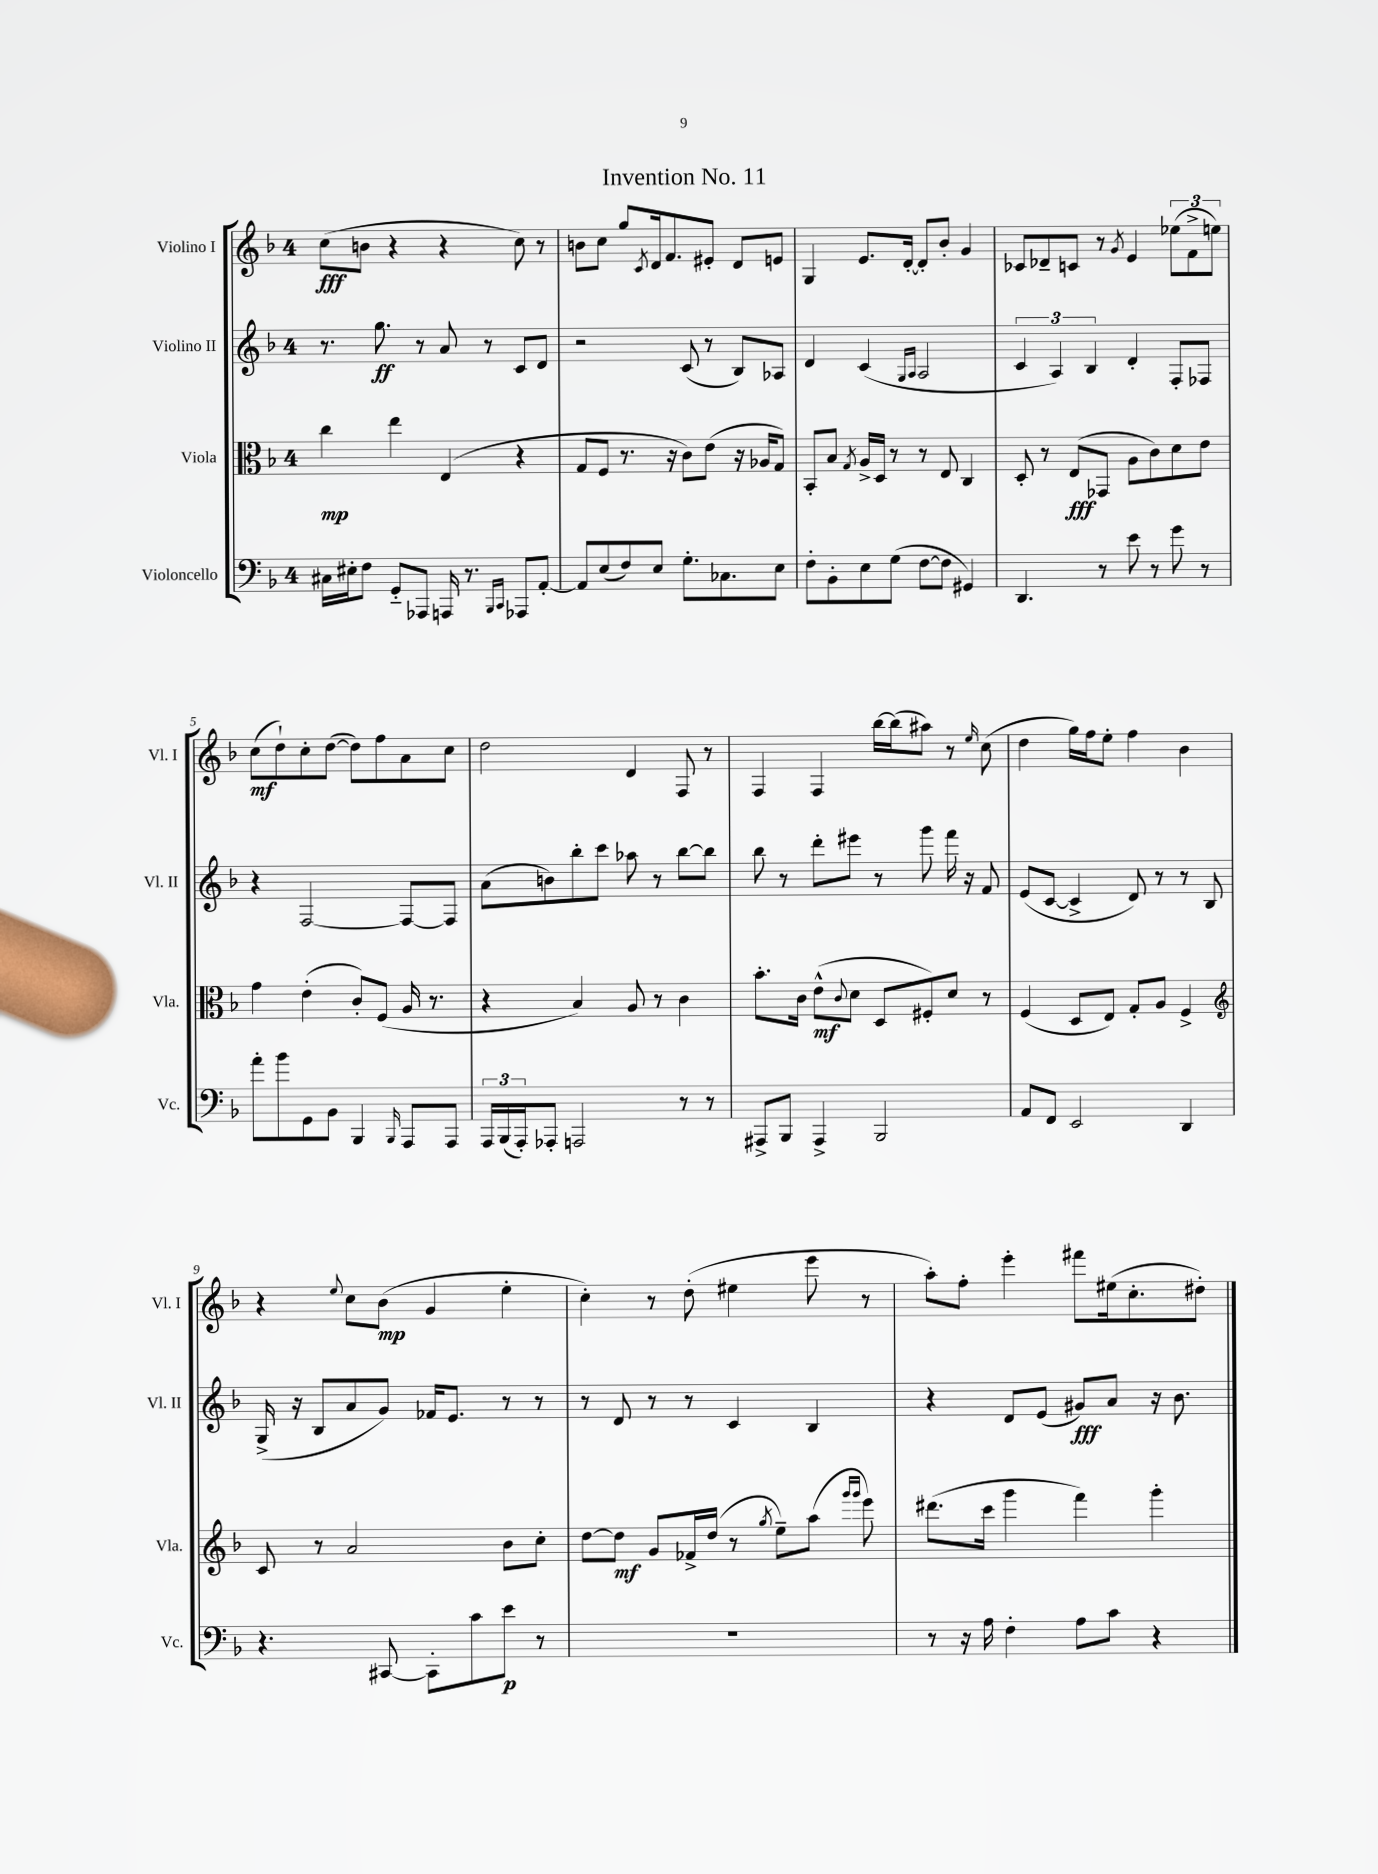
\header { title = "Invention No. 11" }
<<
\new StaffGroup <<
\new Staff = "s0" \with { instrumentName = "Violino I" shortInstrumentName = "Vl. I" } {
    \clef treble \key f \major \once \override Staff.TimeSignature.style = #'single-digit \time 4/4
    c''8\fff( b'8 r4 r4 c''8) r8 |
    b'8 c''8 g''8 \acciaccatura { c'8 } d'16 f'8. eis'8-. d'8 e'8 |
    g4 e'8. d'16~-. d'8-. bes'8-. g'4 |
    ces'8 des'8-- c'8 r8 \acciaccatura { g'8 } e'4 \tuplet 3/2 { ees''8( f'8-> e''8) } |
    c''8\mf( d''8-!) c''8-. d''8~( d''8) f''8 a'8 c''8 |
    d''2 d'4 f8 r8 |
    f4 f4 bes''16~ bes''16( ais''8) r8 \grace { e''16 } c''8( |
    d''4 g''16) f''16 e''8-. f''4 bes'4 |
    r4 \appoggiatura { e''8 } c''8 bes'8\mp( g'4 e''4-. |
    c''4-.) r8 d''8-.( eis''4 e'''8 r8 |
    a''8-.) f''8-. e'''4-. fis'''8 eis''16( c''8.-. dis''8-.) \bar "|." |
}
\new Staff = "s1" \with { instrumentName = "Violino II" shortInstrumentName = "Vl. II" } {
    \clef treble \key f \major \once \override Staff.TimeSignature.style = #'single-digit \time 4/4
    r8. g''8.\ff r8 a'8 r8 c'8 d'8 |
    r2 c'8( r8 bes8) aes8 |
    d'4 c'4( \grace { g16 a16 } a2 |
    \tuplet 3/2 { c'4 a4) bes4 } d'4-. f8-. fes8 |
    r4 f2~ f8~ f8 |
    a'8( b'8) bes''8-. c'''8 aes''8 r8 bes''8~ bes''8 |
    bes''8 r8 d'''8-. eis'''8 r8 g'''8 f'''16 r16 f'8 |
    e'8( c'8~ c'4-> d'8) r8 r8 bes8 |
    g16->( r16 bes8 a'8 g'8) fes'16 e'8. r8 r8 |
    r8 d'8 r8 r8 c'4 bes4 |
    r4 d'8 e'8( gis'8\fff) a'8 r16 bes'8. \bar "|." |
}
\new Staff = "s2" \with { instrumentName = "Viola" shortInstrumentName = "Vla." } {
    \clef alto \key f \major \once \override Staff.TimeSignature.style = #'single-digit \time 4/4
    c''4\mp e''4 e4( r4 |
    g8 f8 r8. r16 c'8) e'8( r16 aes16 g8) |
    bes,8-. bes8 \acciaccatura { g8 } a16-> d16 r8 r8 e8 c4 |
    d8-. r8 e8\fff( ges,8 a8 c'8) d'8 e'8 |
    g'4 e'4-.( c'8-.) f8( a16 r8. |
    r4 bes4) a8 r8 c'4 |
    bes'8.-. c'16 e'8-^\mf( \appoggiatura { c'8 } d'8 d8 fis8-.) d'8 r8 |
    f4( d8 e8) g8-. a8 f4-> |
    \clef treble c'8 r8 a'2 bes'8 c''8-. |
    d''8~ d''8\mf g'8 fes'16-> d''16( r8 \acciaccatura { g''8 } e''8--) a''8( \grace { g'''16 g'''16 } e'''8) |
    dis'''8.( c'''16 g'''4 f'''4) g'''4-. \bar "|." |
}
\new Staff = "s3" \with { instrumentName = "Violoncello" shortInstrumentName = "Vc." } {
    \clef bass \key f \major \once \override Staff.TimeSignature.style = #'single-digit \time 4/4
    cis16 eis16-. f8 g,8-_ aes,,8 a,,16 r8. \grace { bes,,16 c,16 } aes,,8 a,8~-. |
    a,8 e8( f8) e8 g8.-. ces8. e8 |
    f8-. bes,8-. e8 g8( f8~ f8 gis,4) |
    d,4. r8 e'8 r8 g'8 r8 |
    a'8-. bes'8 g,8 bes,8 bes,,4 \grace { bes,,16 } a,,8 a,,8 |
    \tuplet 3/2 { a,,16 bes,,16( a,,16-.) } aes,,8-. a,,2 r8 r8 |
    ais,,8-> bes,,8 ais,,4-> bes,,2 |
    a,8 f,8 e,2 d,4 |
    r4. cis,8~ cis,8-. c'8 e'8\p r8 |
    R1 |
    r8 r16 a16 f4-. a8 c'8 r4 \bar "|." |
}
>>
>>
